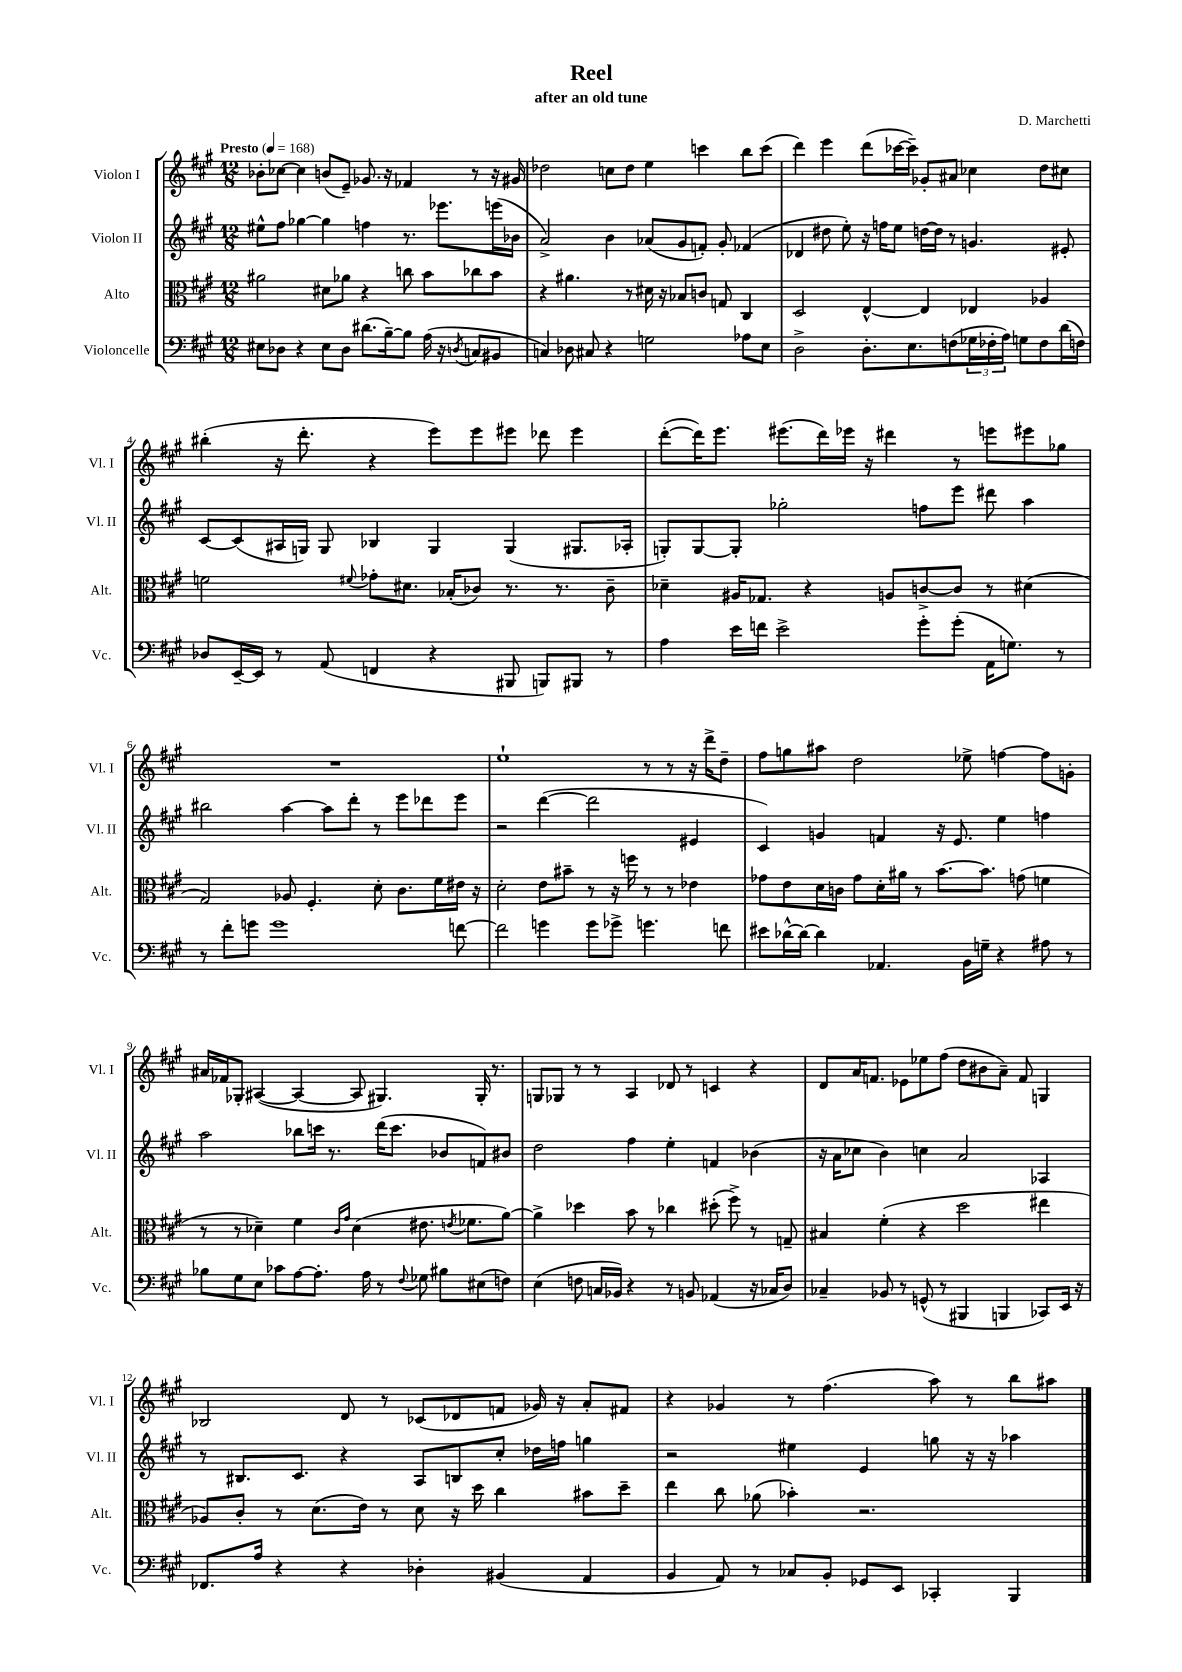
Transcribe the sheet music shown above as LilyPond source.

\header { title = "Reel" composer = "D. Marchetti" subtitle = "after an old tune" }
<<
\new StaffGroup <<
\new Staff = "s0" \with { instrumentName = "Violon I" shortInstrumentName = "Vl. I" } {
    \clef treble \key a \major \numericTimeSignature \time 12/8 \tempo "Presto" 4 = 168
    bes'8-. ces''8~ ces''4 b'8( e'8--) ges'8. r16 fes'4 r8 r16 gis'16 |
    des''2 c''8 des''8 e''4 c'''4 b''8 c'''8( |
    d'''4) e'''4 d'''8( ces'''16~ ces'''16--) ges'8-. ais'8 ces''4 d''8 cis''8 |
    bis''4-.( r16 d'''8.-. r4 e'''8) e'''8 eis'''8 des'''8 eis'''4 |
    d'''8~-.( d'''16) e'''8. eis'''8.( d'''16) ees'''16 r16 dis'''4 r8 e'''8 eis'''8 ges''8 |
    R1. |
    e''1-! r8 r8 r16 d'''16-> d''8-- |
    fis''8 g''8 ais''8 d''2 ees''8-> f''4~ f''8 g'8-. |
    ais'16 fes'16 ges8-. ais4~( ais4~ ais8 gis4.) gis16-. r8. |
    g8 ges8 r8 r8 a4 des'8 r8 c'4 r4 |
    d'8 a'16 f'8. ees'8 ees''8 fis''8( d''8 bis'8 a'8--) f'8 g4 |
    bes2 d'8 r8 ces'8( des'8 f'8 ges'16) r16 a'8-. fis'8 |
    r4 ges'4 r8 fis''4.( a''8) r8 b''8 ais''8 \bar "|." |
}
\new Staff = "s1" \with { instrumentName = "Violon II" shortInstrumentName = "Vl. II" } {
    \clef treble \key a \major \numericTimeSignature \time 12/8
    eis''8-^ fis''8 ges''4~ ges''4 f''4 r8. ees'''8. e'''16( bes'16 |
    a'2->) b'4 aes'8( gis'8 f'8-.) gis'8-. fes'4( |
    des'4 dis''8 e''8-.) r16 f''16 e''8 d''16~ d''16 r8 g'4. eis'8-. |
    cis'8~ cis'8( ais16 g16) g8 bes4 g4 g4( gis8. aes16-. |
    g8-.) g8~ g8-. ges''2-. f''8 e'''8 dis'''8 a''4 |
    bis''2 a''4~ a''8 d'''8-. r8 e'''8 des'''8 e'''8 |
    r2 d'''4~( d'''2 eis'4 |
    cis'4) g'4 f'4 r16 e'8. e''4 f''4 |
    a''2 bes''8 c'''16 r8. d'''16( c'''8. bes'8 f'8) bis'8 |
    d''2 fis''4 e''4-. f'4 bes'4( |
    r16 a'16 ces''8 b'4) c''4 a'2 aes4 |
    r8 bis8. cis'8. r4 a8 b8 cis''8-. des''16 f''16 g''4 |
    r2 eis''4 e'4 g''8 r16 r16 aes''4 \bar "|." |
}
\new Staff = "s2" \with { instrumentName = "Alto" shortInstrumentName = "Alt." } {
    \clef alto \key a \major \numericTimeSignature \time 12/8
    ais'2 dis'8 aes'8 r4 c''8 b'8 ces''8 b'8 |
    r4 ais'4. r8 dis'16 r16 bes8 c'8 g8 cis4 |
    d2 e4~-^ e4 ees4 aes4 |
    f'2 \appoggiatura { fis'8 } ges'8-. dis'8. bes16-.( ces'8) r8. r8. ces'8-- |
    des'4-- ais16 ges8. r4 a8 c'8~-> c'8 r8 dis'4( |
    gis2) aes8 fis4.-. d'8-. cis'8. fis'16 eis'16 r16 |
    d'2-. e'8 bis'8-- r8 r16 f''16 r8 r8 ees'4 |
    ges'8 e'8 d'16 c'16 ges'8 d'16-. ais'16 r8 b'8.~ b'8. g'8( f'4 |
    r8 r8 des'4--) fis'4 \grace { cis'16 gis'16 } des'4( eis'8. \acciaccatura { e'8 } fes'8. a'8~) |
    a'4-> des''4 b'8 r8 ces''4 dis''8-.( fis''8->) r8 g8-- |
    bis4 fis'4-.( r4 d''2 eis''4 |
    aes8) cis'8-. r8 d'8.( e'16) r8 d'8 r16 d''16 cis''4 bis'8 d''8-- |
    e''4 cis''8 aes'8( bes'4-.) r2. \bar "|." |
}
\new Staff = "s3" \with { instrumentName = "Violoncelle" shortInstrumentName = "Vc." } {
    \clef bass \key a \major \numericTimeSignature \time 12/8
    eis8 des8 r4 eis8 des8 dis'8.( b16~--) b8 a16( r16 \acciaccatura { d8 } c8 bis,8 |
    c4) des8 cis8 r4 g2 aes8 e8 |
    d2-> d8.-. e8. f8( \tuplet 3/2 { ges16 fes16-. a16) } g8 fes8 d'16( f16) |
    des8 e,16~-- e,16 r8 a,8( f,4 r4 bis,,8 b,,8) bis,,8 r8 |
    a4 e'16 f'16 e'2-> gis'8-. gis'8-.( a,16 g8.) r8 |
    r8 fis'8-. g'8 g'1 f'8~ |
    f'2 g'4 g'8 ges'8-> g'4. f'8 |
    eis'8 des'16~-^ des'16~ des'4 aes,4. b,16 g16-- r4 ais8 r8 |
    bes8 gis8 e8 ces'8 a8~ a8.-. a16 r8 \appoggiatura { fis8 } ges8 bis8 eis8( f8) |
    e4( f8 c16 bes,16) r4 r8 b,8 aes,4( r16 ces16 d8) |
    ces4-- bes,8 r8 g,8-^( r8 bis,,4 b,,4 ces,8) e,16 r16 |
    fes,8. a16 r4 r4 des4-. bis,4( a,4 |
    b,4 a,8) r8 ces8 b,8-. ges,8 e,8 ces,4-. b,,4 \bar "|." |
}
>>
>>
